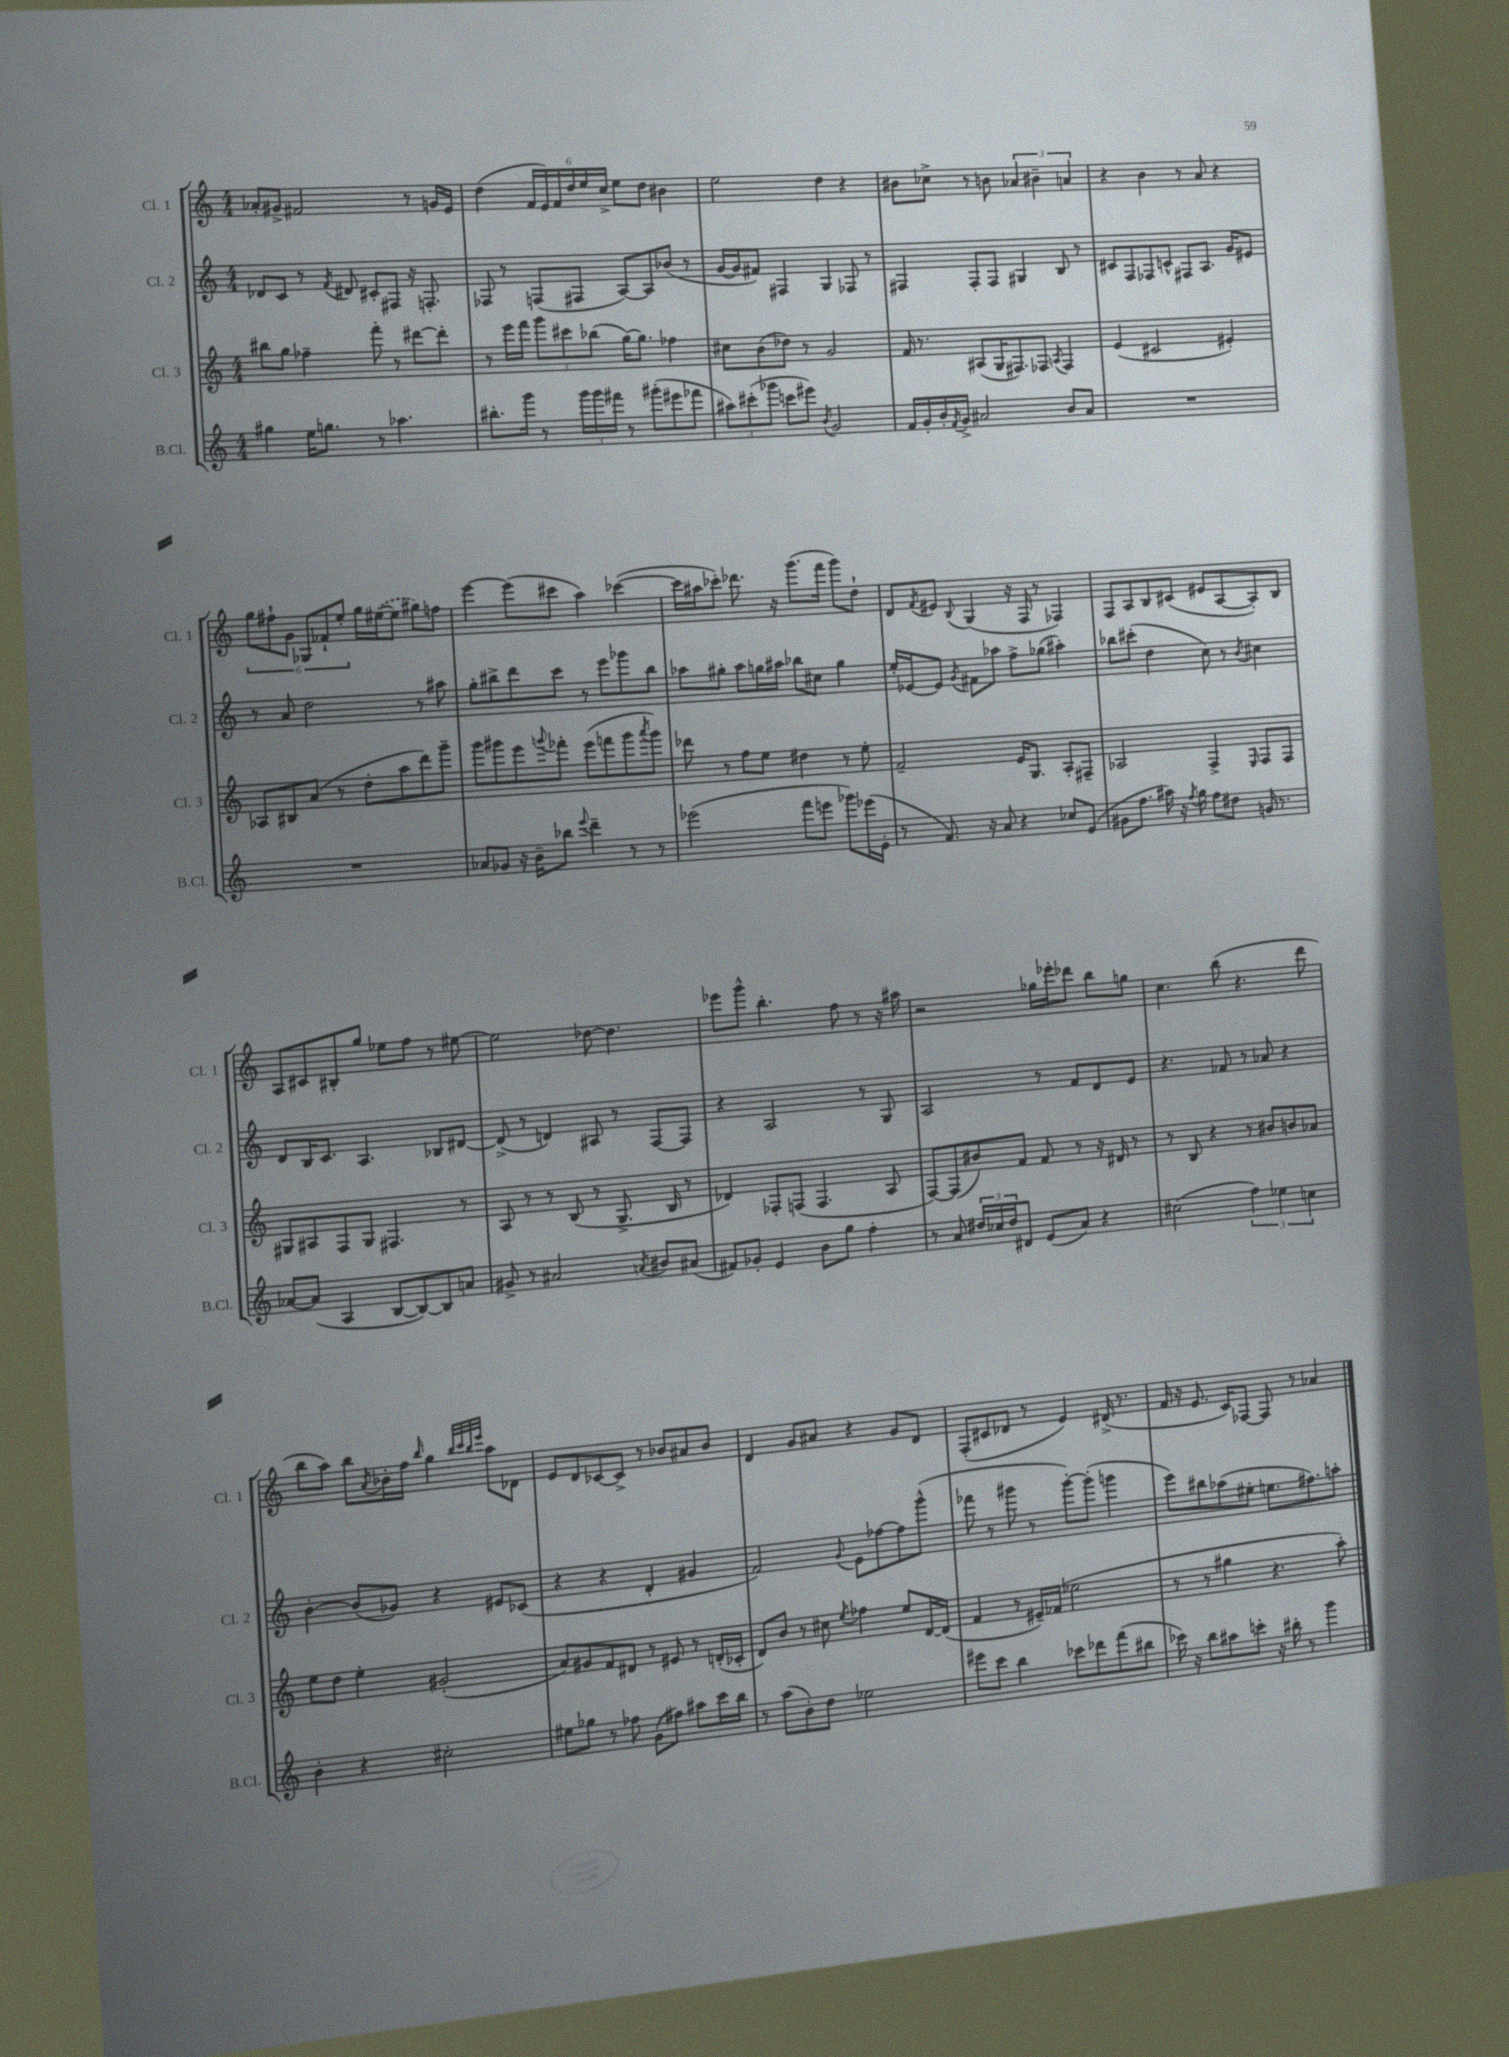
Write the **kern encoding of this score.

**kern	**kern	**kern	**kern
*part4	*part3	*part2	*part1
*staff4	*staff3	*staff2	*staff1
*I"B.Cl.	*I"Cl. 3	*I"Cl. 2	*I"Cl. 1
*I'B.Cl.	*I'Cl. 3	*I'Cl. 2	*I'Cl. 1
*clefG2	*clefG2	*clefG2	*clefG2
*k[]	*k[]	*k[]	*k[]
*M4/4	*M4/4	*M4/4	*M4/4
=6	=6	=6	=6
4gg#X\	8bb#X\L	8d-X/L	8a-X'/L
.	8gg\J	8c/J	8g#X^/J
16ee\KL	4ff-X~\	8r	2f#X/
8.ggn\J	.	.	.
.	.	8qf/	.
.	.	8d#X/	.
8r	8fff'\	8c#X'/L	.
4.aa-X\	8r	8F#X/J	.
.	[8ddd#X\L	16r	8r
.	.	8.Fn'/	.
.	8ddd#'\J]	.	16gn/LL
.	.	.	16e/JJ
=7	=7	=7	=7
8.bb#X'\L	8r	8F-X/	(4dd\
.	16eee\LL	8r	.
16ggg\Jk	16fff\JJ	.	.
8r	12ggg\L	(8Fn/L	24f/LL
.	.	.	24e/)
.	12ccc#X\	.	24f/
24ggg\LL	.	8F#X/J	24dd/
24ggg\	(12bb-X\J	.	24ee/
24fff#X\JJ	.	.	24cc^/JJ
8r	[16gg\KL)	[8A/L)	8ee\L
.	8.gg\J]	.	.
(8ggg#X'\L	.	8A/]	8dd\J
8eee#X\	4ff-X\	(8b-X/J	4b#X\
8fff-X\J	.	8r	.
=8	=8	=8	=8
12aa#X\L)	8cc#X\L	[16g/LL	2ee\
.	.	16g/J]	.
(12ccc#X'\	.	.	.
.	(8b\	8f#X/J)	.
12ggg-X\J	.	.	.
8cccn\L	8dd-X\J)	4F#X/	.
8eee#X\J)	8r	.	.
8qb/	.	.	.
2g/	2g/	4G/	4dd\
.	.	8F-X/	4r
.	.	8r	.
=9	=9	=9	=9
16f/LL	16f/	4F#X/	8b#X\L
16g'/	8.r	.	.
16b'/	.	.	8cc-X^\J
8qf/	.	.	.
16g^/JJ	.	.	.
2a#X/	(8A#X/L	8F#'/L	8r
.	16G/K	8F#/J	8bn\
.	8.F#X/)	.	.
.	.	4G#X/	6a-X/
.	8F-X/J	.	.
.	.	.	6b#X~\
.	8qAn/	.	.
8b/L	4F-/	8B/	.
.	.	.	6an/
8a#/J	.	8r	.
=10	=10	=10	=10
1r	(4e/	8c#X/L	4r
.	.	8F/	.
.	2c#X/	8F-X/	4b\
.	.	8cn^^/J	.
.	.	8F#X/L	8r
.	.	8.A/J	8a/
.	4e#X'/)	.	4r
.	.	16g/KL	.
.	.	8e#X/J	.
!!LO:LB:g=z
=11	=11	=11	=11
1r	8A-X/L	8r	12gg\L
.	.	.	12ff#X`\
.	8B#X/	8a/	.
.	.	.	12g\J
.	(8a/J	2dd\	12G-X/L
.	.	.	12f-X`/
.	8r	.	.
.	.	.	12ee'/J
.	8dd'\L	.	16gg\LL
.	.	.	([16ee#X\J
.	8aa\	.	8ee#\J]
.	8ddd\)	8r	8gg#X\L)
.	8ggg~\J	8aa#X\	8ffn\J
=12	=12	=12	=12
8a-X/L	8ggg\L	8gg'\L	[4eee\
8g-X/J	8ggg#X\	8bb#X^\	.
16r	8eee\	8ddd\	(8eee\L]
16b~\KL	.	.	.
.	8qqgggn/	.	.
8bb-X\J	8fff-X'\J	8ccc\J	8ccc#X\J
8qqeee/	.	.	.
4ddd~\	(8eee\L	8r	4aa\)
.	8fffn\	8eee\L	.
8r	8ggg\	8ggg-X\	([4ccc-X\
.	8qaaa/	.	.
8r	8ggg\J)	8bb#\J	.
=13	=13	=13	=13
(2eee-X\	8ddd-X\	8aa-X\L	16ccc-\LL]
.	.	.	16aa#X\J
.	8r	8gg#X'\J	8ccc-X'\J)
.	8ff\L	8aa-\L	8.ddd-X\
.	8ee\J	16ggn\L	.
.	.	16aa#X\JJ	16r
8fff\L	4dd#X\	8bb-X\L	(8.ggg\L
8eeen\J	.	8cc#X\J	.
.	.	.	16fff\Jk
8ggg-X\L)	8r	4gg\	8ggg\L)
(16eee-X\L	8ee'\	.	8dd`\J
16e'\JJ	.	.	.
=14	=14	=14	=14
8r	2f~/	16ee'/LL	8d/L
.	.	[16e-X/J	.
.	.	.	8qf/
8.f/)	.	8e-/J]	8e#X/J
.	.	8qg/	8qqB/
.	.	8f#X\L	(4G/
16r	.	.	.
8a/	.	8aa-X\J	.
4r	16e/KL	8ff^\L	16r
.	8.G/J	.	16F/
.	.	(8gg-X\J	8r
8cc-X/L	8A'/L	4aa#X'\)	4F-X/)
(8e/J	8F#X~/J	.	.
=15	=15	=15	=15
8g#X\L	2A-X/	8bb-X\L	8F/L
8.ff\J	.	(8ccc#X'\J	8A/
.	.	4dd\	8B/
16aa#X\)	.	.	.
16r	.	.	(8c#X/J
8qff/	.	.	.
16gg\	.	.	.
8ff\L	4F^/	8cc\)	8e#X/L
8dd#X\J	.	8r	[8A/
.	16qqE/	8qb/	.
16gn/	8F/L	4cc#X\	8A'/])
8.r	.	.	.
.	8F/J	.	8B/J
!!LO:LB:g=z
=16	=16	=16	=16
[8a-X/L	8G#X/L	8d/L	8A/L
(8a-/J]	8A#X/	16B/K	8c#X/
.	.	8.c/J	.
4A/	8F/	.	8B#X'/
.	8G#/J	4.A/	8gg/J
[8B/L	4.F#X/	.	8ee-X\L
8B/_)	.	.	8ff\J
8B/]	.	8B-X/L	8r
8an/J	8r	[8d#X/J	[8ee#X\
=17	=17	=17	=17
8g#X^/	8A/	(8d#^/]	2ee#\]
8r	8r	8r	.
2a#X/	8r	4dn/)	.
.	(8B/	.	.
.	8r	8A#X/	[8dd-X\
.	8.G^/	8r	4.dd-\]
8qan/	.	.	.
8b#X/L	.	[8F/L	.
.	16B/	.	.
(8a#X/J	8r	8F/J]	.
=18	=18	=18	=18
8f#X/L)	4d-X/)	4r	8eee-X\L
8g-X'/J	.	.	8ggg^^\J
4e/	8F-X'/L	2A/	4.bb'\
.	(8Fn/J	.	.
8b\L	4.F/	.	.
8gg\J	.	.	8ff\
4ff'\	.	8r	8r
.	8A/	8G/	16r
.	.	.	16aa#X\
=19	=19	=19	=19
8r	[8F/L)	2A/	2r
8a/	(8F/]	.	.
24dd#X/LL	8b#X/)	.	.
24cc-X/	.	.	.
24dd#/J	.	.	.
8d#X/J	8f/J	.	.
(8e/L	8f/	8r	16gg-X\LL
.	.	.	16eee-X'\J
8a/J)	8r	8f/L	8ddd-X\J
4r	16r	8d/	8bb\L
.	16d#X/	.	.
.	8r	8e/J	8ggn\J
=20	=20	=20	=20
(2cc#X\	8r	4.r	4.cc\
.	8B/	.	.
.	4r	.	.
.	.	8f-X/	(8bb\
6ff\)	8r	8r	4.r
.	8b#X/L	8a-X/	.
6ee-X\	.	.	.
.	8bn/	4r	.
6ccn\	.	.	.
.	8a-X/J	.	8ddd\
!!LO:LB:g=z
=21	=21	=21	=21
4b'\	8ee\L	[4b'\	8bb\L
.	8dd\J	.	8aa\J)
4r	4ee'\	(8b/L]	8bb\L
.	.	.	8qa/
.	.	8g-X/J)	16b-X'\L
.	.	.	16ff\JJ
.	.	.	16qqbb/
2cc#X'\	(2g#X'/	4r	4gg\
.	.	.	32qqbb/LLL
.	.	.	32qqccc/
.	.	.	32qqbb/
.	.	.	32qqeee/JJJ
.	.	8e#X/L	8aa\L
.	.	(8c-X/J	8d-X\J
=22	=22	=22	=22
8ee#X\L	8a/L)	4r	8e/L
8gg-X\J	8g#X/	.	8d/
8r	8f/	4r	[8c-X/
8ff-X\	8d#X/J	.	8c-^/J]
(8g\L	8r	4d'/	8r
8ff#X\J)	8e#X/	.	8b-X/L
8aa#X\L	8r	4g#X/	8a#X/
16ccc\L	(16dn'/LL	.	8b-/J
16bb\JJ	16c-X'/JJ	.	.
=23	=23	=23	=23
8r	8d/L)	2f/)	4d/
(8aa\L	8b/J	.	.
8b'\)	8r	.	8g/L
8dd\J	8cc#X\	.	8a#X/J
.	8qee/	8qqg/	.
2ee-X\	4ff-X\	8e\L	4r
.	.	[8ff-X\	.
.	8ee/L	8ff-\]	8g/L
.	[16d/L	(8ggg^^\J	8d/J
.	(16d/JJ]	.	.
=24	=24	=24	=24
8eee#X\L	4f/	8fff-X\	(8F'/L
8ccc\J	.	8r	8c#X/
4bb\	8r	8ggg#X\	8d-X/J
.	16e#X~/LL)	8r	8r
.	(16f-X/JJ	.	.
8ccc-X\L	2ee-X\	[8ggg#'\L)	4e/)
8ddd-X\	.	(8ggg#'\J]	.
(8fff\	.	4gggn\	(16d#X^/
.	.	.	8.r
8bb#X\J	.	.	.
=25	=25	=25	=25
16ccc-X\)	8r	8eee\L)	16f/
16r	.	.	16r
8bb\L	8r	8bb#X\	8.e/
8aa#X\	4gg#X\	(8aa-X\	.
.	.	.	16c/KL)
8cccn'\J	.	8ee#X'\J	[8F-X/J
16r	4.r	8.een\L	8F-/]
16bb#X'\	.	.	.
8r	.	.	8r
.	.	8.ff#X\)	.
4ggg\	.	.	4a-X/
.	8aa'\)	8aan'\J	.
==	==	==	==
*-	*-	*-	*-
